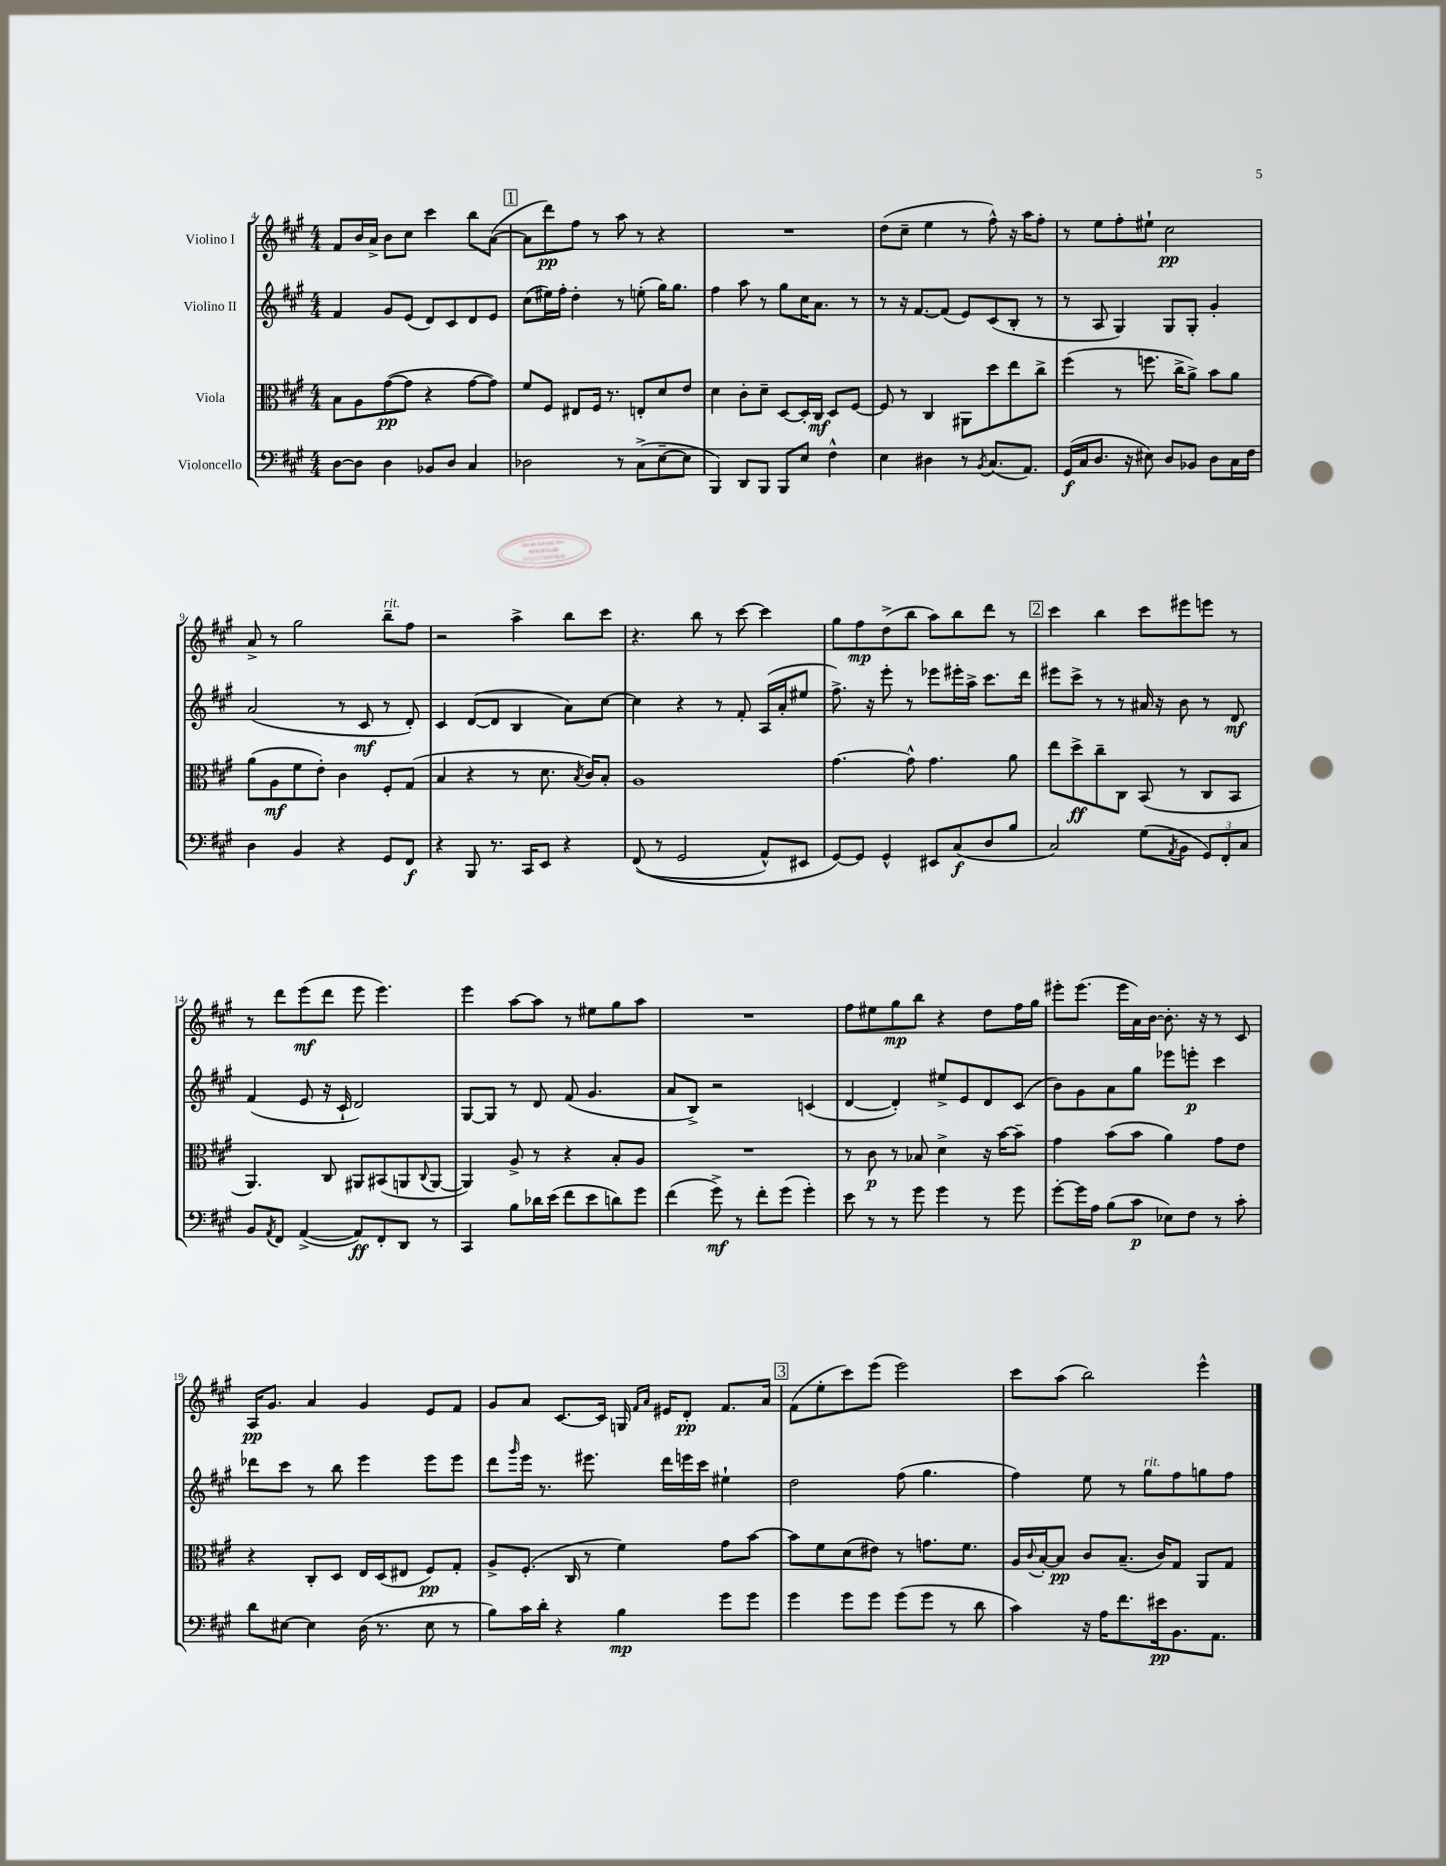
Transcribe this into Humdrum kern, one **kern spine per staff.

**kern	**dynam	**kern	**dynam	**kern	**dynam	**kern	**dynam
*part4	*part4	*part3	*part3	*part2	*part2	*part1	*part1
*staff4	*staff4	*staff3	*staff3	*staff2	*staff2	*staff1	*staff1
*I"Violoncello	*	*I"Viola	*	*I"Violino II	*	*I"Violino I	*
*clefF4	*	*clefC3	*	*clefG2	*	*clefG2	*
*k[f#c#g#]	*	*k[f#c#g#]	*	*k[f#c#g#]	*	*k[f#c#g#]	*
*M4/4	*	*M4/4	*	*M4/4	*	*M4/4	*
=4	=4	=4	=4	=4	=4	=4	=4
[8D\L	.	8B\L	.	4f#/	.	8f#/L	.
8D\J]	.	8A\	.	.	.	16b/L	.
.	.	.	.	.	.	16a^/JJ	.
4D\	.	([8g#\	pp	8g#/L	.	8b\L	.
.	.	8g#\J]	.	(8e/J	.	8cc#\J	.
8BB-X/L	.	4r	.	8d/L)	.	4ccc#\	.
8D/J	.	.	.	8c#/	.	.	.
4C#/	.	[8g#\L	.	8d/	.	8bb\L	.
.	.	8g#\J])	.	8e/J	.	([8a\J	.
!!LO:REH:place=s1:t=1
=5	=5	=5	=5	=5	=5	=5	=5
2D-X\	.	8f#/L	.	(8cc#\L	.	8a\L]	.
.	.	8F#/J	.	16ee#X\L)	.	8ddd\)	pp
.	.	.	.	16ff#'\JJ	.	.	.
.	.	8E#X/L	.	4dd'\	.	8ff#\J	.
.	.	16F#/Jk	.	.	.	8r	.
.	.	8.r	.	.	.	.	.
8r	.	.	.	8r	.	8aa\	.
(8C#^\L	.	8En'/L	.	(8een'\	.	8r	.
[8E~\	.	8d/	.	16gg#\KL)	.	4r	.
.	.	.	.	8.gg#\J	.	.	.
8E\J]	.	8e/J	.	.	.	.	.
=6	=6	=6	=6	=6	=6	=6	=6
4BBB/)	.	4d\	.	4ff#\	.	1r	.
8DD/L	.	8c#'\L	.	8aa\	.	.	.
8BBB/J	.	8d~\J	.	8r	.	.	.
8BBB/L	.	[8D/L	.	8gg#\L	.	.	.
8E/J	.	16D'/L]	.	16cc#\K	.	.	.
.	.	16C#/JJ	mf	8.a\J	.	.	.
4F#^^\	.	8D/L	.	.	.	.	.
.	.	[8F#/J	.	8r	.	.	.
=7	=7	=7	=7	=7	=7	=7	=7
4E\	.	8F#/]	.	8r	.	(8dd\L	.
.	.	8r	.	16r	.	8cc#~\J	.
.	.	.	.	[8.f#/L	.	.	.
4D#X\	.	4C#/	.	.	.	4ee\	.
.	.	.	.	(8f#/J]	.	.	.
8r	.	8AA#X\L	.	8e/L)	.	8r	.
8qBB/	.	.	.	.	.	.	.
(8.C#/L	.	8dd\	.	(8c#/	.	8ff#^^\)	.
.	.	8ee\	.	8B'/J	.	16r	.
8.AA/J)	.	.	.	.	.	16aa\KL	.
.	.	8cc#^\J	.	8r	.	8ff#'\J	.
=8	=8	=8	=8	=8	=8	=8	=8
(16GG#/LL	f	(4ff#\	.	8r	.	8r	.
16C#/J	.	.	.	.	.	.	.
8.D/J	.	.	.	8A/	.	8ee\L	.
.	.	8r	.	4G#/)	.	8ff#'\	.
16r	.	.	.	.	.	.	.
8E#X\)	.	8.ffn\	.	.	.	8ee#X`\J	.
8D/L	.	.	.	8G#/L	.	2cc#\	pp
.	.	16cc#^\KL	.	.	.	.	.
8BB-X/J	.	8a^\J)	.	8G#'/J	.	.	.
8D\L	.	8b\L	.	4g#'/	.	.	.
16C#\L	.	8a\J	.	.	.	.	.
16F#\JJ	.	.	.	.	.	.	.
!!LO:LB:g=z
=9	=9	=9	=9	=9	=9	=9	=9
4D\	.	(8a\L	.	(2a/	.	8a^/	.
.	.	8A\	mf	.	.	8r	.
4BB/	.	8f#\	.	.	.	2gg#\	.
.	.	8e'\J)	.	.	.	.	.
4r	.	4c#\	.	8r	.	.	.
.	.	.	.	8c#/	mf	.	.
!	!	!	!	!	!	!LO:TX:a:i:t=rit.	!
8GG#/L	.	8F#'/L	.	8r	.	8bb~\L	.
8FF#/J	f	(8G#/J	.	8d'/)	.	8ff#\J	.
=10	=10	=10	=10	=10	=10	=10	=10
4r	.	4B/	.	4c#/	.	2r	.
8BBB/	.	4r	.	([8d/L	.	.	.
8.r	.	.	.	8d/J]	.	.	.
.	.	8r	.	4B/	.	4aa^\	.
16CC#/KL	.	.	.	.	.	.	.
8EE/J	.	8.d\	.	.	.	.	.
4r	.	.	.	8a\L)	.	8bb\L	.
.	.	8qB/	.	.	.	.	.
.	.	16c#/KL)	.	.	.	.	.
.	.	8B'/J	.	[8cc#\J	.	8ccc#\J	.
=11	=11	=11	=11	=11	=11	=11	=11
((8FF#/	.	1A	.	4cc#\]	.	4.r	.
8r	.	.	.	.	.	.	.
2GG#/	.	.	.	4r	.	.	.
.	.	.	.	.	.	8bb\	.
.	.	.	.	8r	.	8r	.
.	.	.	.	8f#'/	.	[8ccc#\	.
8AA^^/L)	.	.	.	(16A/LL	.	4ccc#\]	.
.	.	.	.	16a'/J	.	.	.
8EE#X/J	.	.	.	8ee#X/J	.	.	.
=12	=12	=12	=12	=12	=12	=12	=12
[8GG#/L)	.	[4.g#\	.	8.ff#^\)	.	8gg#\L	.
8GG#/J]	.	.	.	.	.	8ff#\	mp
.	.	.	.	16r	.	.	.
4GG#^^/	.	.	.	8eee'\	.	(8dd^\	.
.	.	8g#^^\]	.	8r	.	8bb\J	.
8EE#X/L	.	4.g#\	.	8eee-X\L	.	8aa\L)	.
(8C#/	f	.	.	16eee#X'\L	.	8bb\	.
.	.	.	.	16aa^\JJ	.	.	.
8D/	.	.	.	8.ccc#\L	.	8ddd\J	.
8B/J	.	8a\	.	.	.	8r	.
.	.	.	.	16ddd\Jk	.	.	.
!!LO:REH:place=s1:t=2
=13	=13	=13	=13	=13	=13	=13	=13
2C#/)	.	8ee\L	.	8eee#X\L	.	4ccc#\	.
.	.	8dd^\	ff	8ccc#^\J	.	.	.
.	.	8cc#~\	.	8r	.	4bb\	.
.	.	8C#\J	.	8r	.	.	.
(8G#\L	.	(8BB/	.	16a#X/	.	8ccc#\L	.
.	.	.	.	16r	.	.	.
8qAA/	.	.	.	.	.	.	.
8BB\J	.	8r	.	8b\	.	8eee#X\	.
12GG#/L)	.	8C#/L	.	8r	.	8eeen\J	.
12FF#'/	.	.	.	.	.	.	.
.	.	8BB/J	.	8d/	mf	8r	.
12C#/J	.	.	.	.	.	.	.
!!LO:LB:g=z
=14	=14	=14	=14	=14	=14	=14	=14
8BB/L	.	4.AA/)	.	(4f#/	.	8r	.
8qAA/	.	.	.	.	.	.	.
8FF#/J	.	.	.	.	.	8ddd\L	.
([4AA^/	.	.	.	8e/	.	(8eee\	mf
.	.	8C#/	.	16r	.	8ddd\J	.
.	.	.	.	16c#`/	.	.	.
8AA/L])	ff	8AA#X/L	.	2d/)	.	8eee\	.
8FF#'/	.	(8BB#X/	.	.	.	4.eee\)	.
8DD/J	.	8AAn/	.	.	.	.	.
.	.	8qqC#/	.	.	.	.	.
8r	.	[8AA/J	.	.	.	.	.
=15	=15	=15	=15	=15	=15	=15	=15
4CC#/	.	4AA/])	.	[8G#/L	.	4eee\	.
.	.	.	.	8G#/J]	.	.	.
8B\L	.	8A^/	.	8r	.	[8aa\L	.
16d-X\L	.	8r	.	8d/	.	8aa\J]	.
(16e\JJ	.	.	.	.	.	.	.
8f#\L	.	4r	.	(8f#/	.	8r	.
8e\	.	.	.	4.g#/	.	8ee#X\L	.
8dn\)	.	8B'/L	.	.	.	8gg#\	.
8g#\J	.	8A/J	.	.	.	8aa\J	.
=16	=16	=16	=16	=16	=16	=16	=16
(4f#\	.	1r	.	8a/L	.	1r	.
.	.	.	.	8B^/J)	.	.	.
8g#^\)	mf	.	.	2r	.	.	.
8r	.	.	.	.	.	.	.
8f#'\L	.	.	.	.	.	.	.
(8g#\J	.	.	.	.	.	.	.
4g#'\)	.	.	.	(4cn/	.	.	.
=17	=17	=17	=17	=17	=17	=17	=17
8e\	.	8r	.	[4d/	.	8ff#\L	.
8r	.	8c#\	p	.	.	8ee#X\	.
8r	.	8r	.	4d'/])	.	8gg#\	mp
8g#\	.	8B-X/	.	.	.	8bb\J	.
4g#\	.	4d^\	.	8ee#X^/L	.	4r	.
.	.	.	.	8e/	.	.	.
8r	.	16r	.	8d/	.	8dd\L	.
.	.	[16b\KL	.	.	.	.	.
8g#\	.	8b~\J]	.	(8c#/J	.	16ff#\L	.
.	.	.	.	.	.	16gg#\JJ	.
=18	=18	=18	=18	=18	=18	=18	=18
[8g#'\L	.	4g#\	.	8b\L)	.	8eee#X'\L	.
16g#\L]	.	.	.	8g#\	.	(8.eee#\J	.
16A\JJ	.	.	.	.	.	.	.
(8B\L	.	(8b\L	.	8a\	.	.	.
.	.	.	.	.	.	16eee#\LL	.
8c#\J	p	8b\J	.	8gg#\J	.	16a\)	.
.	.	.	.	.	.	[16b\JJ	.
8E-X\L)	.	4a\)	.	8eee-X\L	.	8.b'\]	.
8F#\J	.	.	.	8eeen'\J	p	.	.
.	.	.	.	.	.	16r	.
8r	.	8g#\L	.	4ccc#\	.	8r	.
8c#'\	.	8e\J	.	.	.	8c#/	.
!!LO:LB:g=z
=19	=19	=19	=19	=19	=19	=19	=19
8d\L	.	4r	.	8ddd-X\L	.	16A/KL	pp
.	.	.	.	.	.	8.g#/J	.
[8E#X\J	.	.	.	8ccc#\J	.	.	.
4E#\]	.	8C#'/L	.	8r	.	4a/	.
.	.	8D/J	.	8bb\	.	.	.
(16D\	.	16E/LL	.	4eee\	.	4g#/	.
8.r	.	(16D/J	.	.	.	.	.
.	.	8E#X/J	.	.	.	.	.
8E#\	.	8F#/L)	pp	8eee\L	.	8e/L	.
8r	.	8G#'/J	.	8eee\J	.	8f#/J	.
=20	=20	=20	=20	=20	=20	=20	=20
8B\L)	.	8A^/L	.	8ddd\L	.	8g#/L	.
.	.	.	.	16qqggg#/	.	.	.
16c#\L	.	(8.F#'/J	.	16eee\Jk	.	8a/J	.
16d'\JJ	.	.	.	8.r	.	.	.
4r	.	.	.	.	.	[8.c#/L	.
.	.	16C#/	.	.	.	.	.
.	.	8r	.	8.eee#X\	.	.	.
.	.	.	.	.	.	16c#/Jk]	.
4B\	mp	4f#\)	.	.	.	16Gn/	.
.	.	.	.	.	.	16qqf#/LL	.
.	.	.	.	.	.	16qqa/JJ	.
.	.	.	.	16ddd\LL	.	16e#X/KL	.
.	.	.	.	16eeen\	.	8d'/J	pp
.	.	.	.	16ccc#\JJ	.	.	.
8g#\L	.	8g#\L	.	4ee#X`\	.	8.f#/L	.
8g#\J	.	[8b\J	.	.	.	.	.
.	.	.	.	.	.	16a/Jk	.
!!LO:REH:place=s1:t=3
=21	=21	=21	=21	=21	=21	=21	=21
4g#\	.	8b\L]	.	2dd\	.	(8f#\L	.
.	.	8f#\	.	.	.	8ee'\	.
8g#\L	.	(8d\	.	.	.	8ccc#\)	.
8g#\J	.	8e#X\J)	.	.	.	(8eee\J	.
(8g#\L	.	8r	.	(8ff#\	.	2eee\)	.
8g#\J	.	8.gn\L	.	4.gg#\	.	.	.
8r	.	.	.	.	.	.	.
.	.	8.f#\J	.	.	.	.	.
8d\	.	.	.	.	.	.	.
=22	=22	=22	=22	=22	=22	=22	=22
4c#\)	.	16A/LL	.	4ff#\)	.	8ccc#\L	.
.	.	8qqc#/	.	.	.	.	.
.	.	[16B'/J	.	.	.	.	.
.	.	8B/J]	pp	.	.	(8aa\J	.
16r	.	8c#/L	.	8ee\	.	2bb\)	.
16A\KL	.	.	.	.	.	.	.
8.f#\	.	(8.B~/J	.	8r	.	.	.
!	!	!	!	!LO:TX:a:i:t=rit.	!	!	!
.	.	.	.	8gg#\L	.	.	.
16e#X\k	pp	16c#/KL)	.	.	.	.	.
8.BB\	.	8G#/J	.	8ff#\	.	.	.
.	.	8AA/L	.	8ggn\	.	4eee^^\	.
8.AA\J	.	.	.	.	.	.	.
.	.	8G#/J	.	8ff#\J	.	.	.
==	==	==	==	==	==	==	==
*-	*-	*-	*-	*-	*-	*-	*-
